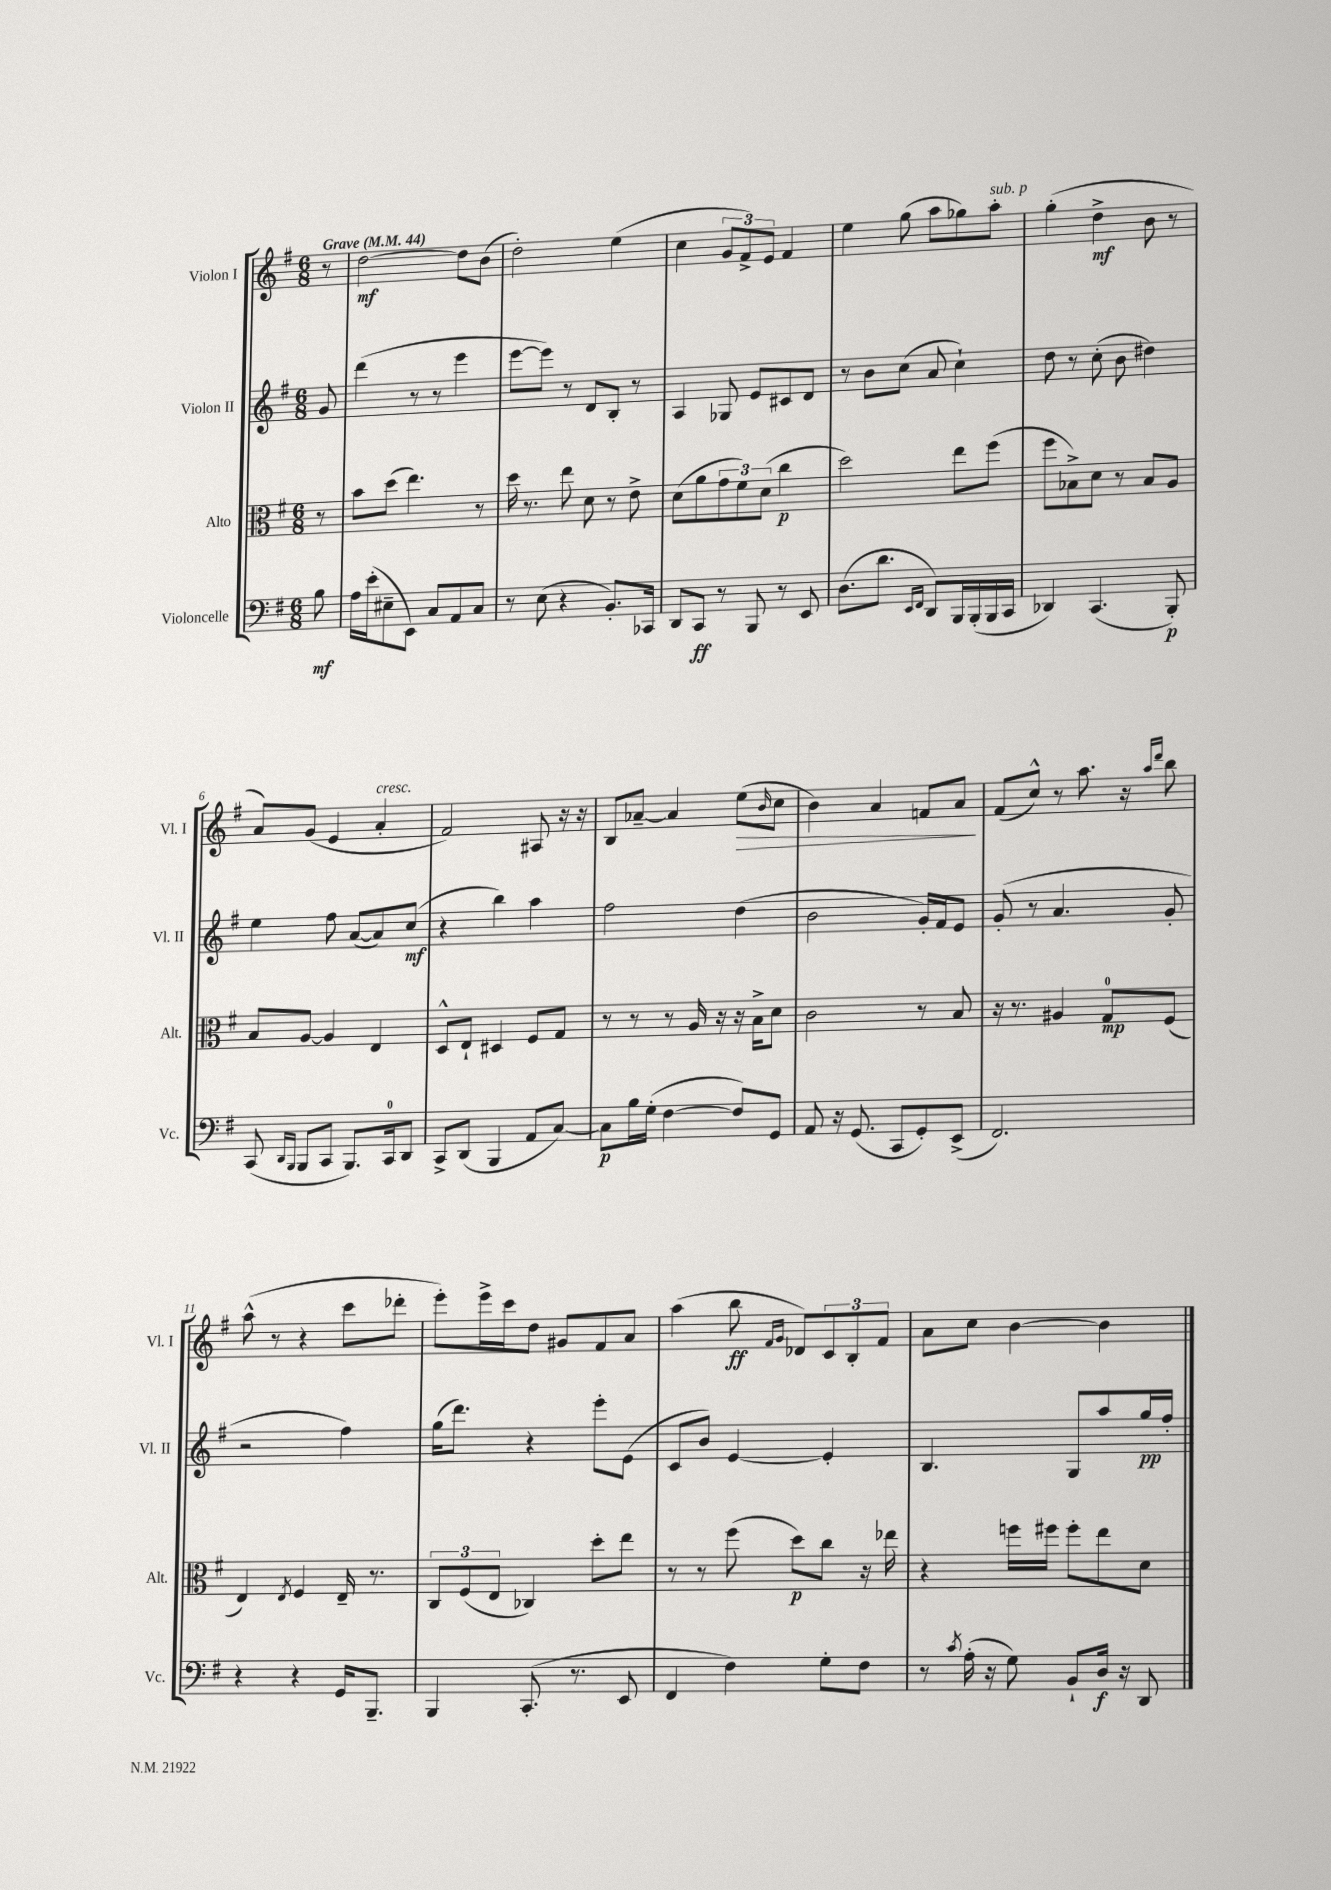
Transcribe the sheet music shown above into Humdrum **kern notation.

**kern	**dynam	**kern	**dynam	**kern	**dynam	**kern	**dynam
*part4	*part4	*part3	*part3	*part2	*part2	*part1	*part1
*staff4	*staff4	*staff3	*staff3	*staff2	*staff2	*staff1	*staff1
*I"Violoncelle	*	*I"Alto	*	*I"Violon II	*	*I"Violon I	*
*I'Vc.	*	*I'Alt.	*	*I'Vl. II	*	*I'Vl. I	*
*clefF4	*	*clefC3	*	*clefG2	*	*clefG2	*
*k[f#]	*	*k[f#]	*	*k[f#]	*	*k[f#]	*
*M6/8	*	*M6/8	*	*M6/8	*	*M6/8	*
*MM44	*	*MM44	*	*MM44	*	*MM44	*
=	=	=	=	=	=	=	=
!	!	!	!	!	!	!LO:TX:a:B:t=Grave	!
8B\	mf	8r	.	8g/	.	8r	.
=1	=1	=1	=1	=1	=1	=1	=1
16A\LL	.	8b\L	.	(4ddd\	.	[2dd\	mf
(16e'\J	.	.	.	.	.	.	.
8E#X~\	.	(8dd\J	.	.	.	.	.
8EE\J)	.	4.ee\)	.	8r	.	.	.
8C/L	.	.	.	8r	.	.	.
8AA/	.	.	.	4eee\	.	8dd\L]	.
8C/J	.	8r	.	.	.	(8b\J	.
=2	=2	=2	=2	=2	=2	=2	=2
8r	.	16dd\	.	[8eee\L	.	2dd'\)	.
.	.	8.r	.	.	.	.	.
(8E\	.	.	.	8eee\J])	.	.	.
4r	.	8ee\	.	8r	.	.	.
.	.	8d\	.	8d/L	.	.	.
8.BB'/L)	.	8r	.	8B'/J	.	(4ee\	.
.	.	8e^\	.	8r	.	.	.
16CC-X/Jk	.	.	.	.	.	.	.
=3	=3	=3	=3	=3	=3	=3	=3
8DD/L	.	(8d\L	.	4A/	.	4cc\	.
8CC/J	ff	8a\	.	.	.	.	.
8r	.	12g\	.	8G-X/	.	12g/L	.
.	.	12f#\)	.	.	.	12f#^/)	.
8BBB/	.	.	.	8e/L	.	.	.
.	.	(12d\J	.	.	.	12e/J	.
8r	.	4cc\	p	8c#X/	.	4f#/	.
8EE/	.	.	.	8d/J	.	.	.
=4	=4	=4	=4	=4	=4	=4	=4
(8.D\L	.	2dd\)	.	8r	.	4ee\	.
.	.	.	.	8b\L	.	.	.
8.d\J	.	.	.	.	.	.	.
.	.	.	.	(8cc\J	.	(8gg\	.
16qqEE/LL	.	.	.	.	.	.	.
16qqFF#/JJ	.	.	.	.	.	.	.
8DD/L)	.	.	.	8a/	.	8aa\L	.
16BBB/L	.	8ee\L	.	4cc`\)	.	8gg-X\)	.
(16BBB'/	.	.	.	.	.	.	.
!	!	!	!	!	!	!LO:TX:a:i:t=sub. p	!
16BBB/	.	(8ff#\J	.	.	.	8aa'\J	.
16CC/JJ	.	.	.	.	.	.	.
=5	=5	=5	=5	=5	=5	=5	=5
4DD-X/)	.	8ff#\L	.	8dd\	.	(4gg'\	.
.	.	8B-X^\)	.	8r	.	.	.
(4.CC/	.	8d\J	.	(8cc'\	.	4dd^\	mf
.	.	8r	.	8b\	.	.	.
.	.	8B-/L	.	4dd#X\)	.	8b\	.
8BBB'/)	p	8A/J	.	.	.	8r	.
!!LO:LB:g=z
=6	=6	=6	=6	=6	=6	=6	=6
(8CC/	.	8B/L	.	4ee\	.	8a/L)	.
16qqDD/LL	.	.	.	.	.	.	.
16qqBBB/JJ	.	.	.	.	.	.	.
8BBB/L	.	[8A/J	.	.	.	(8g/J	.
8CC/J	.	4A/]	.	8ff#\	.	4e/	.
8.BBB/L)	.	.	.	([8a/L	.	.	.
!	!	!	!	!	!	!LO:TX:a:i:t=cresc.	!
.	.	4E/	.	8a/])	.	4a'/	.
16CC/k	.	.	.	.	.	.	.
8DD/J	.	.	.	(8cc/J	mf	.	.
=7	=7	=7	=7	=7	=7	=7	=7
8CC^/L	.	8D^^/L	.	4r	.	2f#/)	.
(8DD/J	.	8E`/J	.	.	.	.	.
4BBB/	.	4D#X/	.	4bb\)	.	.	.
8AA/L	.	8F#/L	.	4aa\	.	8A#X/	.
[8C/J)	.	8G/J	.	.	.	16r	.
.	.	.	.	.	.	16r	.
=8	=8	=8	=8	=8	=8	=8	=8
8C\L]	p	8r	.	2ff#\	.	8B/L	.
16B\L	.	8r	.	.	.	[8a-X~/J	.
(16G'\JJ	.	.	.	.	.	.	.
[4F#\	.	8r	.	.	.	4a-/]	.
.	.	16A/	.	.	.	.	.
.	.	16r	.	.	.	.	.
!	!	!	!	!	!	!	!LO:HP:b
8F#/L])	.	16r	.	(4dd\	.	(8ee\L	>
.	.	16B^\KL	.	.	.	.	.
.	.	.	.	.	.	16qqb/	.
8GG/J	.	8d\J	.	.	.	8cc\J	.
=9	=9	=9	=9	=9	=9	=9	=9
8AA/	.	2c\	.	2b\	.	4b\)	.
16r	.	.	.	.	.	.	.
(8.GG/	.	.	.	.	.	.	.
.	.	.	.	.	.	4a/	.
8CC/L	.	.	.	.	.	.	.
8GG'/)	.	8r	.	16g'/LL)	.	8fn/L	.
.	.	.	.	16f#/J	.	.	.
(8EE^/J	.	8B/	.	8e/J	.	8a/J	.
.	.	.	.	.	.	.	]
=10	=10	=10	=10	=10	=10	=10	=10
2.FF#/)	.	16r	.	(8g'/	.	(8f#/L	.
.	.	8.r	.	.	.	.	.
.	.	.	.	8r	.	8cc^^/J)	.
.	.	4A#X/	.	4.a/	.	8r	.
.	.	.	.	.	.	8.aa\	.
.	.	8G/L	mp	.	.	.	.
.	.	.	.	.	.	16r	.
.	.	.	.	.	.	16qqaa/LL	.
.	.	.	.	.	.	16qqddd/JJ	.
.	.	(8F#/J	.	8g'/	.	8bb\	.
!!LO:LB:g=z
=11	=11	=11	=11	=11	=11	=11	=11
4r	.	4E/)	.	2r	.	(8aa^^\	.
.	.	.	.	.	.	8r	.
.	.	8qE/	.	.	.	.	.
4r	.	4F#/	.	.	.	4r	.
16GG/KL	.	16E~/	.	4ff#\)	.	8ccc\L	.
8.BBB~/J	.	8.r	.	.	.	.	.
.	.	.	.	.	.	8ddd-X'\J	.
=12	=12	=12	=12	=12	=12	=12	=12
4BBB/	.	12C/L	.	(16gg\KL	.	8eee'\L)	.
.	.	.	.	8.ddd\J)	.	.	.
.	.	(12F#/	.	.	.	.	.
.	.	.	.	.	.	16eee^\L	.
.	.	12E/J	.	.	.	.	.
.	.	.	.	.	.	16ccc\J	.
(8.CC'/	.	4C-X/)	.	4r	.	8dd\J	.
.	.	.	.	.	.	8g#X/L	.
8.r	.	.	.	.	.	.	.
.	.	8dd'\L	.	8eee'\L	.	8f#/	.
8EE/	.	8ee\J	.	(8e\J	.	8a/J	.
=13	=13	=13	=13	=13	=13	=13	=13
4FF#/	.	8r	.	8c/L	.	(4aa\	.
.	.	8r	.	8b/J)	.	.	.
4F#\)	.	(8ff#\	.	[4e/	.	8bb\	ff
.	.	.	.	.	.	16qqf#/LL	.
.	.	.	.	.	.	16qqg/JJ	.
.	.	8dd\L)	p	.	.	8d-X/L)	.
8G'\L	.	8cc\J	.	4e'/]	.	12c/	.
.	.	.	.	.	.	12B'/	.
8F#\J	.	16r	.	.	.	.	.
.	.	.	.	.	.	12f#/J	.
.	.	16ee-X\	.	.	.	.	.
=14	=14	=14	=14	=14	=14	=14	=14
8r	.	4r	.	4.B/	.	8a\L	.
8qc/	.	.	.	.	.	.	.
(16A'\	.	.	.	.	.	8cc\J	.
16r	.	.	.	.	.	.	.
8G\)	.	16ffn\LL	.	.	.	[4b\	.
.	.	16ff#X\JJ	.	.	.	.	.
8BB`/L	.	8ff#'\L	.	8G/L	.	.	.
16D/Jk	f	8ee\	.	8aa/	.	4b\]	.
16r	.	.	.	.	.	.	.
8DD/	.	8d\J	.	16gg/L	pp	.	.
.	.	.	.	16ff#'/JJ	.	.	.
==	==	==	==	==	==	==	==
*-	*-	*-	*-	*-	*-	*-	*-
